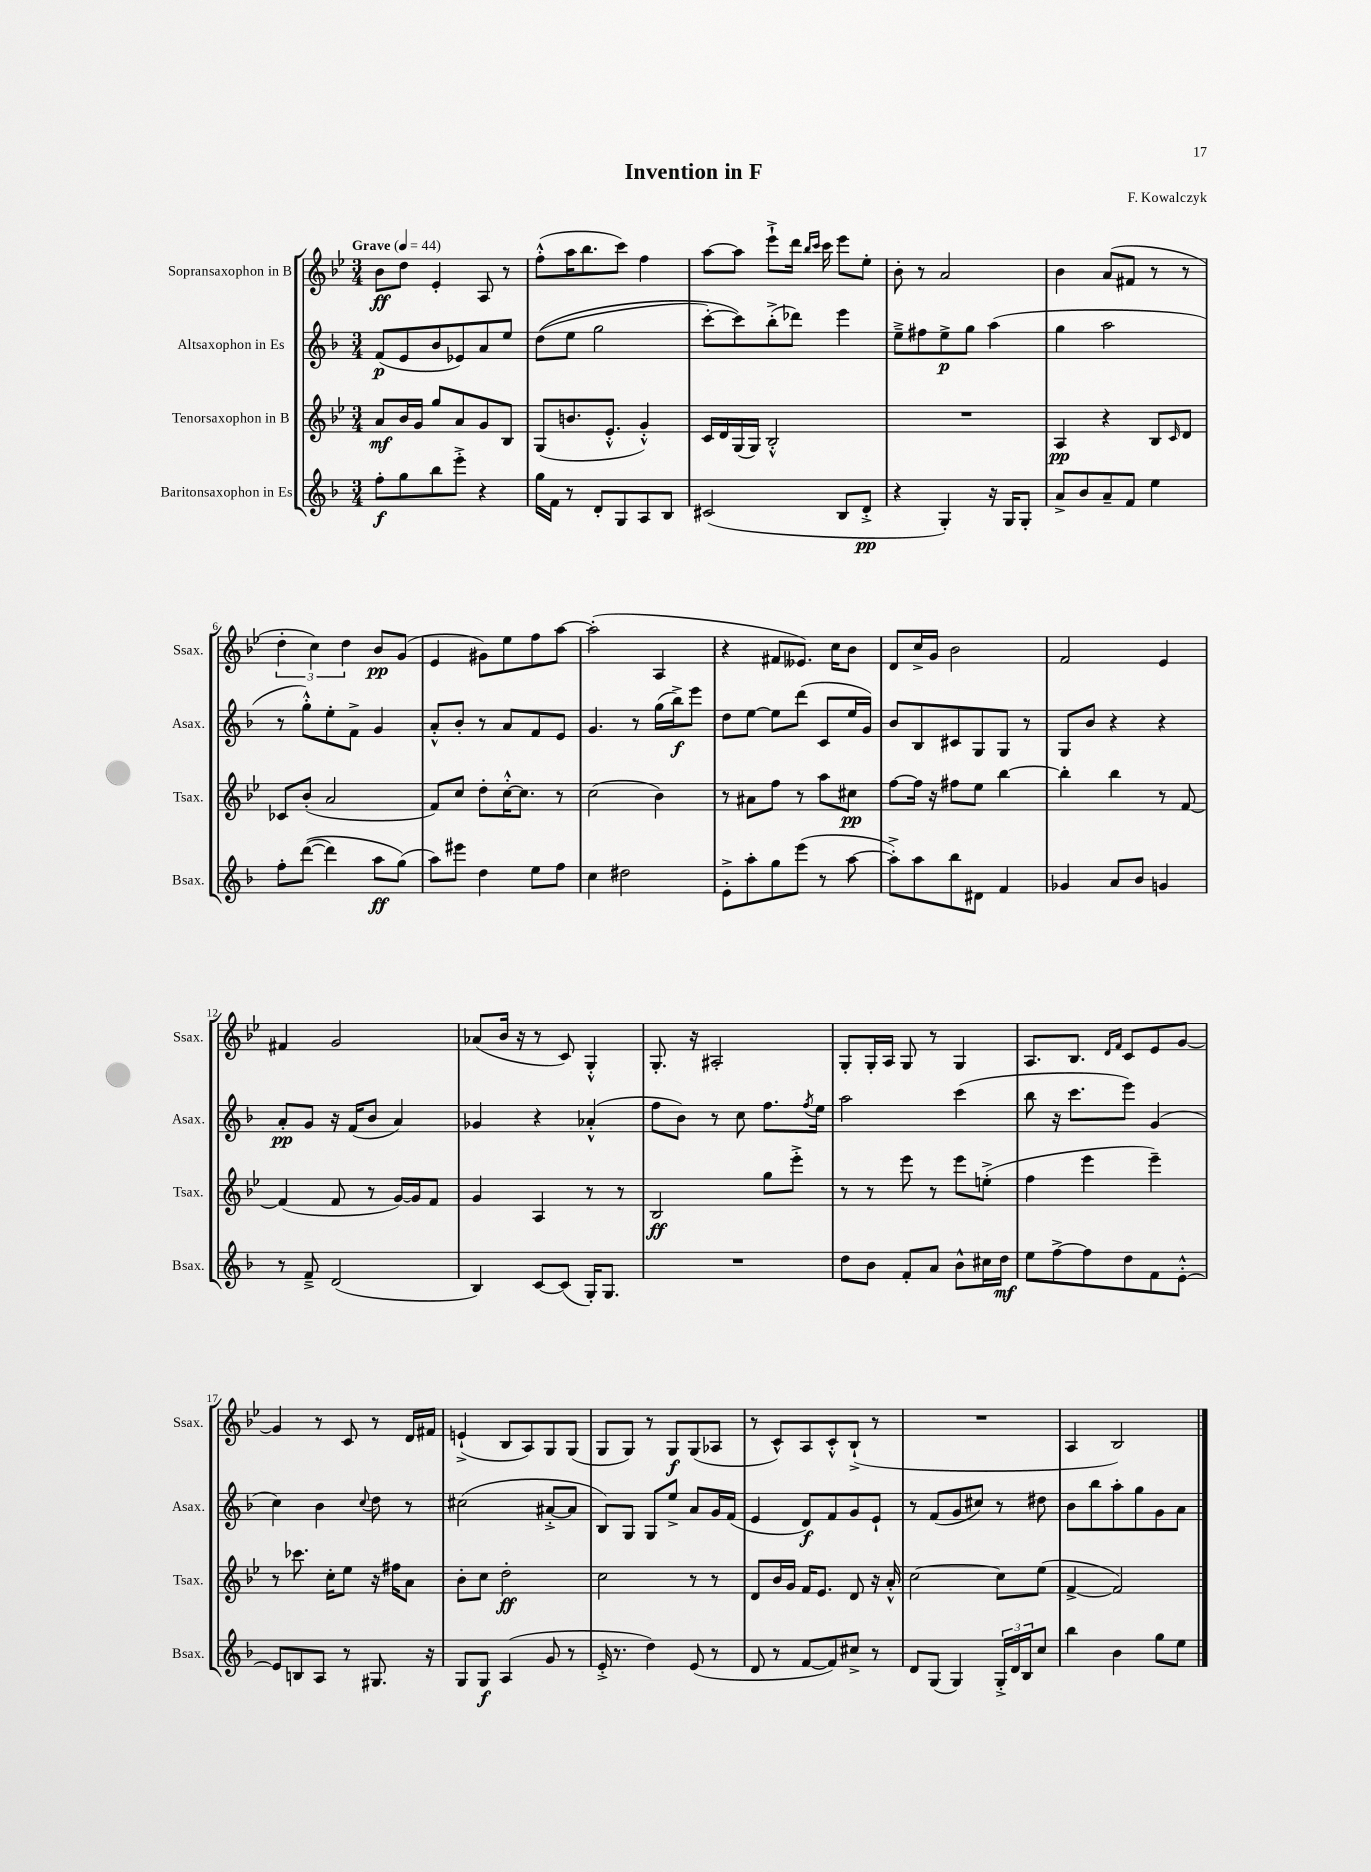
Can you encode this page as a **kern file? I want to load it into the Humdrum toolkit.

**kern	**dynam	**kern	**dynam	**kern	**dynam	**kern	**dynam
*part4	*part4	*part3	*part3	*part2	*part2	*part1	*part1
*staff4	*staff4	*staff3	*staff3	*staff2	*staff2	*staff1	*staff1
*I"Baritonsaxophon in Es	*	*I"Tenorsaxophon in B	*	*I"Altsaxophon in Es	*	*I"Sopransaxophon in B	*
*I'Bsax.	*	*I'Tsax.	*	*I'Asax.	*	*I'Ssax.	*
*clefG2	*	*clefG2	*	*clefG2	*	*clefG2	*
*k[b-]	*	*k[b-e-]	*	*k[b-]	*	*k[b-e-]	*
*M3/4	*	*M3/4	*	*M3/4	*	*M3/4	*
*MM44	*	*MM44	*	*MM44	*	*MM44	*
=1	=1	=1	=1	=1	=1	=1	=1
!	!	!	!	!	!	!LO:TX:a:B:t=Grave	!
8ff'\L	f	8a/L	mf	(8f/L	p	8b-\L	ff
8gg\	.	16b-/L	.	8e/	.	8dd\J	.
.	.	16g/JJ	.	.	.	.	.
8bb-\	.	8gg/L	.	8b-/	.	4e-'/	.
8eee'^\J	.	8a/	.	8e-X/)	.	.	.
4r	.	8g/	.	8a/	.	8A/	.
.	.	8B-/J	.	8ee/J	.	8r	.
=2	=2	=2	=2	=2	=2	=2	=2
16gg\LL	.	(8G/L	.	((8dd\L	.	(8ff'^^\L	.
16f\JJ	.	.	.	.	.	.	.
8r	.	8.bn/	.	8ee\J	.	16aa\K	.
.	.	.	.	.	.	8.bb-\	.
8d'/L	.	.	.	2gg\	.	.	.
.	.	8.e-'^^/J	.	.	.	.	.
8G/	.	.	.	.	.	8ccc\J)	.
8A/	.	4g'^^/)	.	.	.	4ff\	.
8B-/J	.	.	.	.	.	.	.
=3	=3	=3	=3	=3	=3	=3	=3
(2c#X/	.	16c/LL	.	[8ccc'\L)	.	[8aa\L	.
.	.	16d/	.	.	.	.	.
.	.	(16G/	.	8ccc\])	.	8aa\J]	.
.	.	16G/JJ)	.	.	.	.	.
.	.	2B-'^^/	.	(8bb-'^\	.	8eee-`^\L	.
.	.	.	.	8ddd-X\J)	.	16ddd\Jk	.
.	.	.	.	.	.	16qqbb-/LL	.
.	.	.	.	.	.	16qqccc/JJ	.
.	.	.	.	.	.	16ccc\	.
8B-/L	.	.	.	4eee\	.	8eee-\L	.
8d'^/J	pp	.	.	.	.	8ee-'\J	.
=4	=4	=4	=4	=4	=4	=4	=4
4r	.	2.r	.	8ee~^\L	.	8b-'\	.
.	.	.	.	8ff#X\	.	8r	.
4G'/)	.	.	.	8ee^\	p	2a/	.
.	.	.	.	8gg\J	.	.	.
16r	.	.	.	(4aa\	.	.	.
16G/KL	.	.	.	.	.	.	.
8G'/J	.	.	.	.	.	.	.
=5	=5	=5	=5	=5	=5	=5	=5
8a^/L	.	4A/	pp	4gg\	.	4b-\	.
8b-/	.	.	.	.	.	.	.
8a~/	.	4r	.	2aa\	.	(8a/L	.
8f/J	.	.	.	.	.	8f#X/J	.
4ee\	.	8B-/L	.	.	.	8r	.
.	.	16qqc/	.	.	.	.	.
.	.	8d/J	.	.	.	8r	.
!!LO:LB:g=z
=6	=6	=6	=6	=6	=6	=6	=6
8ff'\L	.	8c-X/L	.	8r	.	6dd'\	.
(([8ddd\J	.	(8b-'/J	.	8gg'^^\L)	.	.	.
.	.	.	.	.	.	6cc\)	.
4ddd\])	.	2a/	.	8ee'\	.	.	.
.	.	.	.	.	.	6dd\	.
.	.	.	.	8f^\J	.	.	.
8aa\L	ff	.	.	4g/	.	8b-/L	pp
(8gg\J)	.	.	.	.	.	(8g/J	.
=7	=7	=7	=7	=7	=7	=7	=7
8aa\L)	.	8f/L)	.	8a'^^/L	.	4e-/	.
8eee#X\J	.	8cc/J	.	8b-'/J	.	.	.
4dd\	.	8dd'\L	.	8r	.	8g#X\L)	.
.	.	[16cc'^^\K	.	8a/L	.	8ee-\	.
.	.	8.cc\J]	.	.	.	.	.
8ee\L	.	.	.	8f/	.	8ff\	.
8ff\J	.	8r	.	8e/J	.	[8aa\J	.
=8	=8	=8	=8	=8	=8	=8	=8
4cc\	.	(2cc\	.	4.g/	.	(2aa'\]	.
2dd#X\	.	.	.	.	.	.	.
.	.	.	.	8r	.	.	.
.	.	4b-\)	.	(16gg\LL	.	4A/	.
.	.	.	.	16bb-^\J)	f	.	.
.	.	.	.	8eee\J	.	.	.
=9	=9	=9	=9	=9	=9	=9	=9
8e'^\L	.	8r	.	8dd\L	.	4r	.
8aa'\	.	8a#X\L	.	[8ee\J	.	.	.
8gg\	.	8ff\J	.	8ee\L]	.	8f#X/L	.
(8eee\J	.	8r	.	(8ddd\J	.	8.e--X/J)	.
8r	.	8aa\L	.	8c/L	.	.	.
.	.	.	.	.	.	16cc\KL	.
[8aa\	.	8cc#X\J	pp	16ee/L	.	8b-\J	.
.	.	.	.	16g/JJ)	.	.	.
=10	=10	=10	=10	=10	=10	=10	=10
8aa'^\L])	.	[8ff\L	.	8b-/L	.	8d/L	.
8aa\	.	16ff\Jk]	.	8B-/	.	16cc^/L	.
.	.	16r	.	.	.	16g/JJ	.
8bb-\	.	8ff#X\L	.	8c#X/	.	2b-\	.
8d#X\J	.	8ee-\J	.	8G/	.	.	.
4f/	.	[4bb-\	.	8G/J	.	.	.
.	.	.	.	8r	.	.	.
=11	=11	=11	=11	=11	=11	=11	=11
4g-X/	.	4bb-'\]	.	8G/L	.	2f/	.
.	.	.	.	8b-/J	.	.	.
8a/L	.	4bb-\	.	4r	.	.	.
8b-/J	.	.	.	.	.	.	.
4gn/	.	8r	.	4r	.	4e-/	.
.	.	[8f/	.	.	.	.	.
!!LO:LB:g=z
=12	=12	=12	=12	=12	=12	=12	=12
8r	.	(4f/]	.	8a'/L	pp	4f#X/	.
8f~^/	.	.	.	8g/J	.	.	.
(2d/	.	8f/	.	16r	.	2g/	.
.	.	.	.	(16f/KL	.	.	.
.	.	8r	.	8b-/J	.	.	.
.	.	[16g/LL)	.	4a/)	.	.	.
.	.	16g/J]	.	.	.	.	.
.	.	8f/J	.	.	.	.	.
=13	=13	=13	=13	=13	=13	=13	=13
4B-/)	.	4g/	.	4g-X/	.	(8a-X/L	.
.	.	.	.	.	.	16b-/Jk	.
.	.	.	.	.	.	16r	.
[8c/L	.	4A/	.	4r	.	8r	.
(8c/J]	.	.	.	.	.	8c/)	.
16G'/KL)	.	8r	.	(4a-X'^^/	.	4G'^^/	.
8.G/J	.	.	.	.	.	.	.
.	.	8r	.	.	.	.	.
=14	=14	=14	=14	=14	=14	=14	=14
2.r	.	2B-/	ff	8ff\L	.	8.G'/	.
.	.	.	.	8b-\J)	.	.	.
.	.	.	.	.	.	16r	.
.	.	.	.	8r	.	2A#X'/	.
.	.	.	.	8cc\	.	.	.
.	.	8gg\L	.	8.ff\L	.	.	.
.	.	8eee-'^\J	.	.	.	.	.
.	.	.	.	8qff/	.	.	.
.	.	.	.	16ee\Jk	.	.	.
=15	=15	=15	=15	=15	=15	=15	=15
8dd\L	.	8r	.	2aa\	.	8G'/L	.
8b-\J	.	8r	.	.	.	16G'/L	.
.	.	.	.	.	.	16A/JJ	.
8f'/L	.	8eee-\	.	.	.	8G/	.
8a/J	.	8r	.	.	.	8r	.
8b-^^\L	.	8eee-\L	.	(4ccc\	.	4G/	.
16cc#X\L	.	(8een'^\J	.	.	.	.	.
16dd\JJ	mf	.	.	.	.	.	.
=16	=16	=16	=16	=16	=16	=16	=16
8ee\L	.	4ff\	.	8bb-\	.	8.A/L	.
[8ff^\	.	.	.	16r	.	.	.
.	.	.	.	8.ccc\L	.	8.B-/J	.
8ff\]	.	4eee-\	.	.	.	.	.
.	.	.	.	.	.	16qqd/LL	.
.	.	.	.	.	.	16qqf/JJ	.
8dd\	.	.	.	8eee\J)	.	8c/L	.
8f\	.	4eee-~\)	.	(4g/	.	8e-/	.
[8e'^^\J	.	.	.	.	.	[8g/J	.
!!LO:LB:g=z
=17	=17	=17	=17	=17	=17	=17	=17
8e/L]	.	8r	.	4cc\)	.	4g/]	.
8Bn/	.	8.ccc-X\	.	.	.	.	.
8A/J	.	.	.	4b-\	.	8r	.
.	.	16cc'\KL	.	.	.	.	.
8r	.	8ee-\J	.	.	.	8c/	.
.	.	.	.	8qqcc/	.	.	.
8.G#X/	.	16r	.	8dd\	.	8r	.
.	.	16ff#X\KL	.	.	.	.	.
.	.	8a\J	.	8r	.	16d/LL	.
16r	.	.	.	.	.	16f#X/JJ	.
=18	=18	=18	=18	=18	=18	=18	=18
8G/L	.	8b-'\L	.	(2cc#X\	.	(4en`^/	.
8G/J	f	8cc\J	.	.	.	.	.
(4A/	.	2dd'\	ff	.	.	8B-/L	.
.	.	.	.	.	.	8A/)	.
8g/	.	.	.	[8a#X'^/L	.	8G/	.
8r	.	.	.	8a#/J]	.	(8G/J	.
=19	=19	=19	=19	=19	=19	=19	=19
16e'^/	.	2cc\	.	8B-/L)	.	8G/L	.
8.r	.	.	.	.	.	.	.
.	.	.	.	8G/J	.	8G/J)	.
4dd\)	.	.	.	8G/L	.	8r	.
.	.	.	.	8ee^/J	.	8G/L	f
(8e/	.	8r	.	8a/L	.	(8G/	.
8r	.	8r	.	16g/L	.	8A-X/J	.
.	.	.	.	(16f/JJ	.	.	.
=20	=20	=20	=20	=20	=20	=20	=20
8d/	.	8d/L	.	4e/	.	8r	.
8r	.	16b-/L	.	.	.	8c^^/L)	.
.	.	16g/JJ	.	.	.	.	.
[8f/L	.	16f/KL	.	8d/L)	f	8A/	.
.	.	8.e-/J	.	.	.	.	.
8f/])	.	.	.	8f/	.	8c'^^/	.
8cc#X^/J	.	8d/	.	8g/	.	(8B-`^/J	.
8r	.	16r	.	8e`/J	.	8r	.
.	.	16a'^^/	.	.	.	.	.
=21	=21	=21	=21	=21	=21	=21	=21
8d/L	.	[2cc\	.	8r	.	2.r	.
(8G/J	.	.	.	(8f/L	.	.	.
4G/)	.	.	.	8g/	.	.	.
.	.	.	.	8cc#X/J)	.	.	.
24G'^/LL	.	8cc\L]	.	8r	.	.	.
24d/	.	.	.	.	.	.	.
24B-/J	.	.	.	.	.	.	.
8cc/J	.	(8ee-\J	.	8dd#X\	.	.	.
=22	=22	=22	=22	=22	=22	=22	=22
4bb-\	.	[4f^/	.	8b-\L	.	4A/	.
.	.	.	.	8bb-\	.	.	.
4b-\	.	2f/])	.	8aa'\	.	2B-/)	.
.	.	.	.	8gg\	.	.	.
8gg\L	.	.	.	8g\	.	.	.
8ee\J	.	.	.	8a\J	.	.	.
==	==	==	==	==	==	==	==
*-	*-	*-	*-	*-	*-	*-	*-
